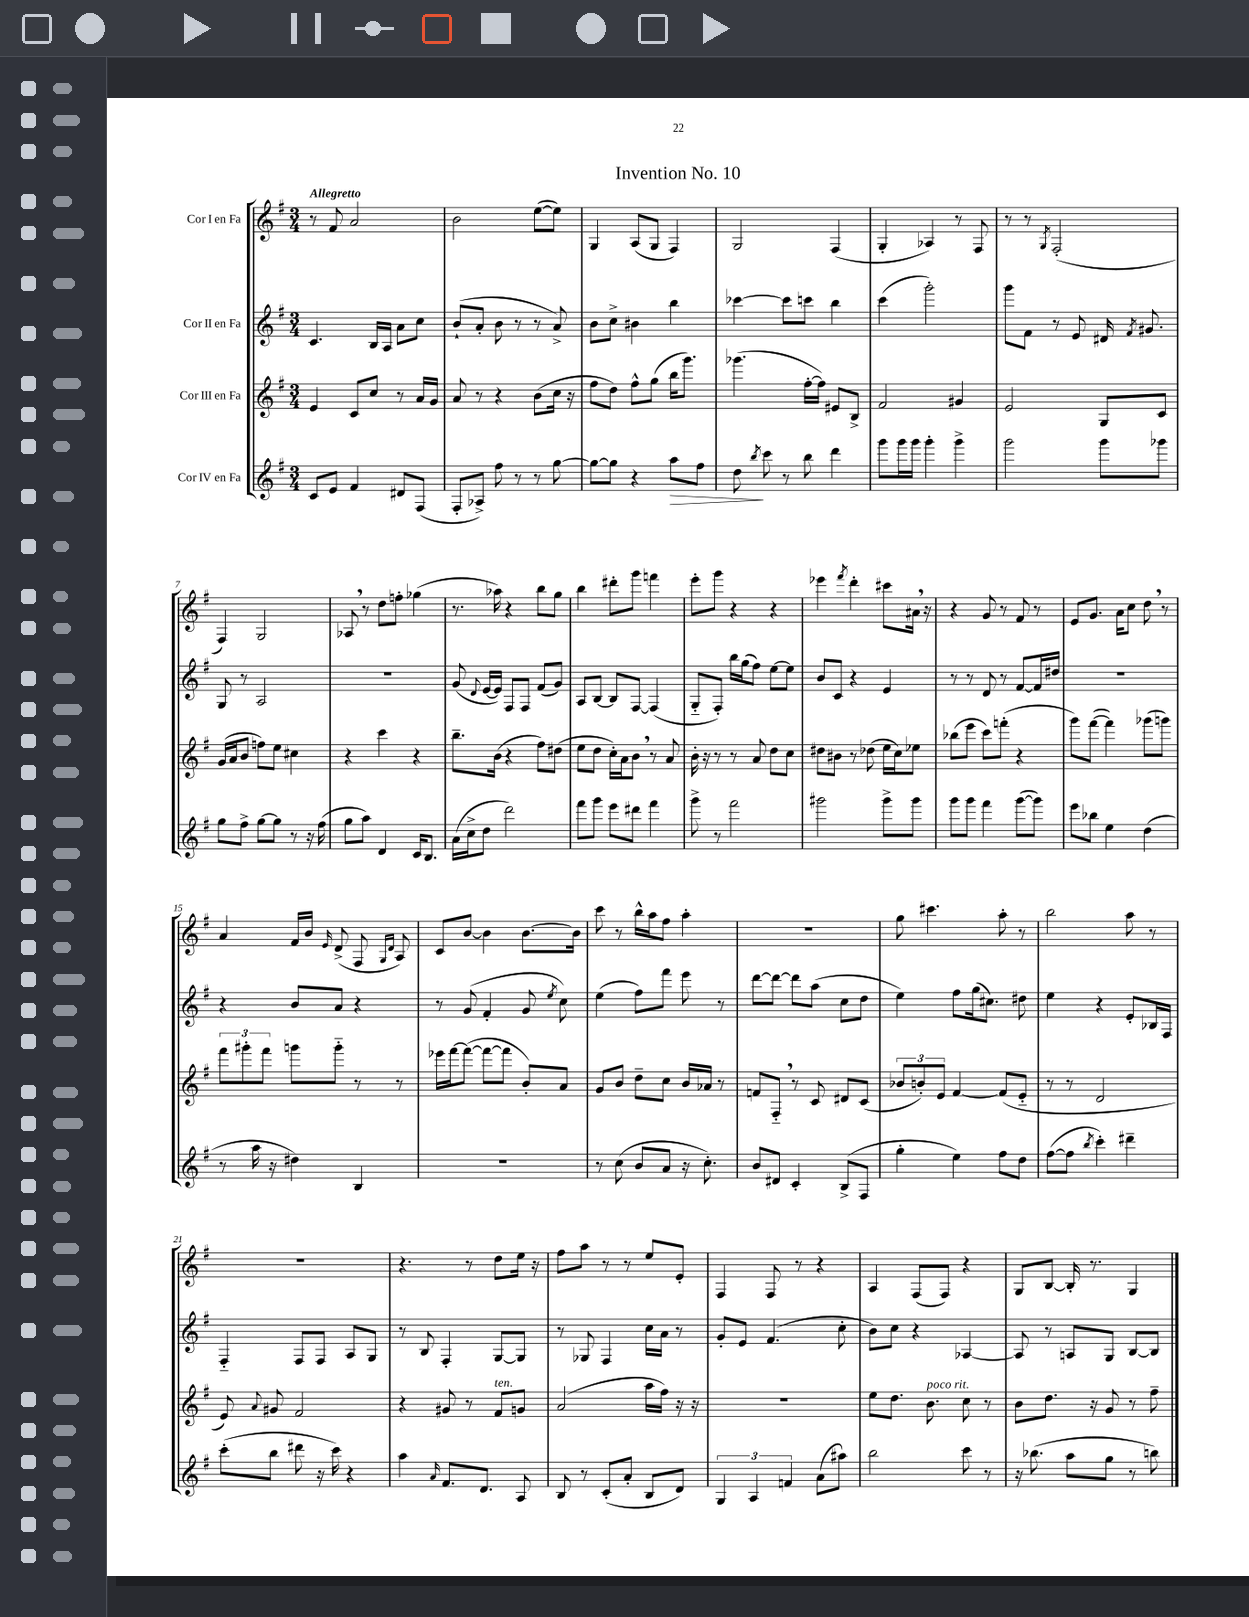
\header { title = "Invention No. 10" }
<<
\new StaffGroup <<
\new Staff = "s0" \with { instrumentName = "Cor I en Fa" } {
    \clef treble \key g \major \numericTimeSignature \time 3/4 \tempo "Allegretto"
    \autoBeamOff r8 fis'8 a'2 |
    b'2 e''8[~( e''8]) |
    g4 a8[( g8] fis4) |
    g2 fis4( |
    g4-. aes4) r8 fis8 |
    r8 r8 \acciaccatura { g8 } fis2-.( |
    fis4) g2 |
    aes8 \breathe r8 d''8[ f''8]-. ges''4( |
    r8. aes''16) r4 b''8[ g''8] |
    b''4 dis'''8[-. g'''8] f'''4 |
    e'''8[-. g'''8] r4 r4 |
    ees'''4 \acciaccatura { fis'''8 } d'''4-. cis'''8[ ais'16] \breathe r16 |
    r4 g'8 r8 fis'8 r8 |
    e'8[ g'8.] a'16[ c''8] d''8 \breathe r8 |
    a'4 fis'16[ b'16] \grace { e'16 } d'8->( fis8 \grace { g16[ d'16] } a8) |
    c'8[ b'8]~ b'4 b'8.[~ b'16] |
    c'''8 r8 b''16[-^ a''16 fis''8] a''4-. |
    R2. |
    g''8 cis'''4. a''8-. r8 |
    b''2 a''8 r8 |
    R2. |
    r4. r8 d''8[ e''16] r16 |
    fis''8[ a''8] r8 r8 e''8[ e'8]-. |
    fis4 fis8 r8 r4 |
    a4 fis8[( fis8]) r4 |
    g8[ b8]~ b16-. r8. g4 \bar "|." |
}
\new Staff = "s1" \with { instrumentName = "Cor II en Fa" } {
    \clef treble \key g \major \numericTimeSignature \time 3/4
    \autoBeamOff c'4. b16[ a16] a'8[ c''8] |
    b'8[-!( a'8]-. b'8 r8 r8 a'8->) |
    b'8[ c''8]-> bis'4 b''4 |
    ces'''4~ ces'''8[ c'''8] b''4 |
    c'''4( g'''2-.) |
    g'''8[ fis'8] r8 e'8 dis'16 \acciaccatura { fis'8 } gis'8. |
    g8 r8 a2 |
    R2. |
    g'8( \appoggiatura { d'8 } e'16[~ e'16]) fis8[ fis8] fis'8[( g'8]) |
    a8[ b8]~ b8[ fis8]~ fis4( |
    g8[-_ fis8]-.) b''16[ g''16( fis''8]) e''8[~ e''8] |
    b'8[ c'8] r4 e'4 |
    r8 r8 d'8 r8 fis'8[~ fis'16 dis''16] |
    R2. |
    r4 b'8[ a'8] r4 |
    r8 g'8( fis'4-. g'8 \acciaccatura { e''8 } c''8) |
    e''4( fis''8[) fis'''8] e'''8 r8 |
    d'''8[~ d'''8]~ d'''8[ a''8]( c''8[ d''8] |
    e''4) fis''8[ g''16( cis''8.]) dis''8 |
    e''4 r4 e'8[-. bes16 fis16] |
    fis4-_ fis8[ fis8] a8[ g8] |
    r8 b8 fis4-. g8[~ g8] |
    r8 ges8 fis4 c''16[ a'16] r8 |
    g'8[-. e'8] fis'4.( c''8-. |
    b'8[) c''8] r4 aes4~ |
    aes8 r8 a8[ g8] b8[~ b8] \bar "|." |
}
\new Staff = "s2" \with { instrumentName = "Cor III en Fa" } {
    \clef treble \key g \major \numericTimeSignature \time 3/4
    \autoBeamOff e'4 c'8[ c''8] r8 a'16[ g'16] |
    a'8 r8 r4 b'8[( c''16] r16 |
    fis''8[ d''8]) fis''8[-^ g''8]( b''16[ g'''8.]) |
    ges'''4.( fis''16[~-. fis''16]) eis'8[ b8]-> |
    fis'2 gis'4 |
    e'2 g8[ c'8] |
    g'16[( a'16 b'8] f''8[) e''8] cis''4 |
    r4 c'''4 r4 |
    b''8.[-- b'16]( r4 fis''8[) dis''8]( |
    e''8[ d''8] c''16[-.) a'16 b'8] \breathe r8 a'8 |
    b'16-. r16 r8 r8 a'8 d''8[ c''8] |
    dis''8[ bis'8] r8 des''8( e''16[ c''16) ees''8] |
    bes''8[( e'''8] c'''8[) f'''8]-.( r4 |
    g'''8[) fis'''8]~( fis'''4) ges'''8[( g'''8]) |
    \tuplet 3/2 { fis'''8[ gis'''8-. fis'''8] } g'''8[ g'''8]-_ r8 r8 |
    ees'''16[ fis'''16~ fis'''8]~( fis'''8[~ fis'''8] b'8[-.) a'8] |
    g'8[ b'8] d''8[-- c''8] b'16[ aes'16] r8 |
    f'8[ fis8]-_ \breathe r8 c'8 dis'8[ c'8]( |
    \tuplet 3/2 { bes'8[ b'8-.) e'8] } fis'4~ fis'8[( e'8]-_ |
    r8 r8 d'2 |
    e'8) \appoggiatura { a'8 } gis'8 fis'2 |
    r4 gis'8 r8 fis'8[^\markup { \italic "ten." } g'8] |
    a'2( a''16[ fis''16]) r16 r16 |
    R2. |
    e''8[ d''8.] b'8.^\markup { \italic "poco rit." } c''8 r8 |
    b'8[ d''8.] r16 g'8 r8 fis''8-- \bar "|." |
}
\new Staff = "s3" \with { instrumentName = "Cor IV en Fa" } {
    \clef treble \key g \major \numericTimeSignature \time 3/4
    \autoBeamOff c'8[ e'8] fis'4 dis'8[ fis8]( |
    fis8[-. aes8]->) fis''8 r8 r8 g''8~ |
    g''8[~ g''8] r4 a''8[\> fis''8] |
    d''8\! \acciaccatura { b''8 } c'''8 r8 b''8 d'''4 |
    g'''8[ g'''16 g'''16] g'''4-. g'''4-> |
    g'''2 g'''8[ ges'''8] |
    g''8[ fis''8]-> g''8[~ g''8] r8 r16 fis''16( |
    g''8[ a''8]) d'4 c'16[ b8.] |
    a'16[( c''16-> d''8] d'''2) |
    fis'''8[ g'''8] e'''8[ dis'''8] fis'''4 |
    g'''8-> r8 fis'''2 |
    gis'''2 gis'''8[-> gis'''8] |
    g'''8[ g'''8] fis'''4 g'''8[~( g'''8]) |
    e'''8[ bes''8] e''4 d''4( |
    r8 a''16 r16 dis''4) b4 |
    R2. |
    r8 c''8( b'8[ a'8] r16 c''8.-.) |
    b'8[ dis'8] c'4-. b8[->( fis8] |
    g''4-. e''4) fis''8[ d''8] |
    fis''8[~( fis''8] \acciaccatura { b''8 } c'''4-.) dis'''4-- |
    c'''8[-.( b''8] dis'''8 r16 c'''16) r4 |
    a''4 \grace { a'16 } fis'8.[ d'8.] a8 |
    b8 r8 c'8[-.( a'8]-. b8[ d'8]) |
    \tuplet 3/2 { g4 a4 f'4 } a'8[( ais''8]) |
    b''2 c'''8 r8 |
    r16 bes''8.( a''8[ g''8] r8 b''8) \bar "|." |
}
>>
>>
